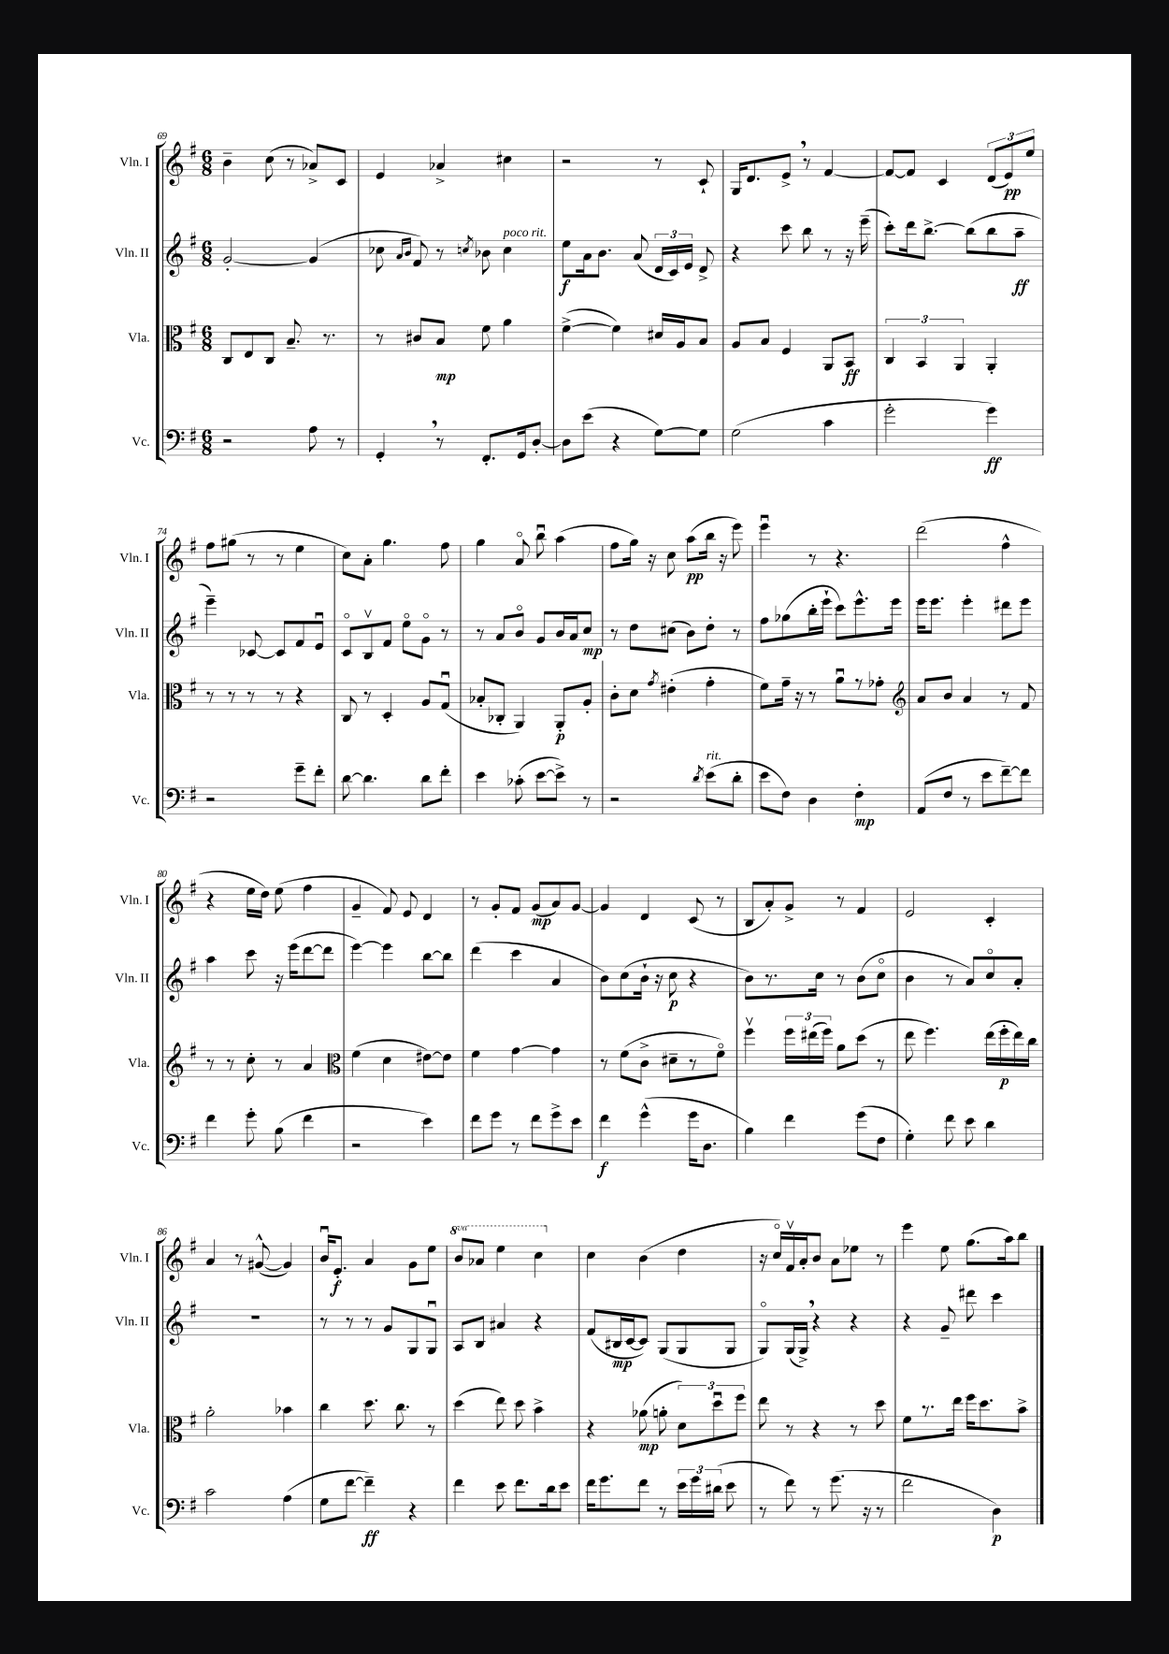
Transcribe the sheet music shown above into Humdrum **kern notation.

**kern	**kern	**kern	**kern
*staff4	*staff3	*staff2	*staff1
*clefF4	*clefC3	*clefG2	*clefG2
*k[f#]	*k[f#]	*k[f#]	*k[f#]
*M6/8	*M6/8	*M6/8	*M6/8
2r	8C	[2g'	4b~
.	8E	.	.
.	8C	.	(8cc
.	8.B~	.	8r
8A	.	(4g]	8a-^)
.	8.r	.	.
8r	.	.	8c
=	=	=	=
4GG'	8r	8cc-	4e
.	.	16qqa	.
.	.	16qqb	.
.	8c#	8f#)	.
8r	8B	8r	4a-^
.	.	8qcc	.
8.FF#'	8f#	8b-	.
.	4a	4cc	4cc#
16GG	.	.	.
[8D'	.	.	.
=	=	=	=
8D]	([4f#^	8ee	2r
(8e	.	16a	.
.	.	8.b	.
4r	4f#])	.	.
.	.	(8a	.
[8G)	16d#	24d	8r
.	.	24c)	.
.	16A	.	.
.	.	24e	.
8G]	8B	8d^	8c`
=	=	=	=
(2G	8A	4r	16G
.	.	.	8.d
.	8B	.	.
.	4F#	8ccc	8e^
.	.	8bb	8r
4c	8AA	8r	[4f#
.	8BB	16r	.
.	.	(16eee~	.
=	=	=	=
2g'	6C	8ccc')	8f#_
.	.	16ddd	8f#]
.	6BB	.	.
.	.	[8.bb^	.
.	.	.	4c
.	6AA	.	.
.	.	(8bb]	.
4g)	4AA'	8bb	(12d
.	.	.	12e)
.	.	8aa~	.
.	.	.	12ee
=	=	=	=
2r	8r	4eee~)	8ff#
.	8r	.	(8gg#
.	8r	[8c-	8r
.	8r	8c-]	8r
8g~	4r	8f#	4ee
8f#'	.	8eu	.
=	=	=	=
[8d	8C	8co	8cc)
4.d]	8r	8Bv	8a'
.	4D'	8f#	4.gg
.	.	8eeo	.
8d	8A	8go	.
8f#'	(8Gu	8r	8ff#
=	=	=	=
4e	8B-'	8r	4gg
.	8C-'	8a	.
(8c-'	4AA)	8bo	8ao
[8e	.	8g	8bbu
8e^])	8AA'	16b	(4aa
.	.	16a	.
8r	8A'	8cc	.
=	=	=	=
2r	8c'	8r	8ff#
.	8d	8dd	16gg)
.	.	.	16r
.	8qg	.	.
.	(4e#'	(8cc#	8cc
.	.	8b)	(8aa
8qd	.	.	.
(8e	4g'	8dd'	16bb
.	.	.	16r
8d'	.	8r	8eee)
=	=	=	=
8e	8f#)	8ff#	4eeeu
8F#)	16g~	(8gg-	.
.	16r	.	.
4D	8r	16bb'	8r
.	.	16eee`	.
.	8au	8ccc)	4.r
4F#'	8r	8.eee^^	.
.	8g-'	.	.
.	.	16eee	.
=	=	=	=
*	*clefG2	*	*
(8AA	8a	16eee	(2ddd
.	.	8.eee	.
8F#	8b	.	.
8r	4a	4eee'	.
8e	.	.	.
[8f#~)	8r	8ddd#	4ff#^^
8f#]	8f#	8eee	.
=	=	=	=
4f#	8r	4aa	4r
.	8r	.	.
8g'	8cc'	8ccc	16ee
.	.	.	16dd)
(8B	8r	16r	(8ee
.	.	(16eee	.
4f#	4a	[8ddd	4ff#
.	.	8ddd]	.
=	=	=	=
*	*clefC3	*	*
2r	(4f#	[4eee)	4g~
.	4d	4eee]	8f#)
.	.	.	8e
4e)	[8e#)	[8bb	4d
.	8e#]	8bb]	.
=	=	=	=
8f#	4f#	(4ddd	8r
8g	.	.	8g'
8r	[4g	4ccc	8f#
8f#	.	.	(8g
8g^	4g]	4a	8a)
8e	.	.	[8g
=	=	=	=
4f#	8r	8b)	4g]
.	(8f#	(8cc	.
(4g^^	8c^	16b`	4d
.	.	16r	.
.	8d#~	8cc	.
16g	8r	4r	(8c
8.D	.	.	.
.	8f#o)	.	8r
=	=	=	=
4B)	4ff#v	8b)	8B
.	.	8.r	8a')
4f#	24ff#	.	8g^
.	(24ee#	.	.
.	.	16cc	.
.	24ff#)	.	.
.	8a	8r	8r
(8g	(8dd	(8b	4f#
8F#	8r	8cco	.
=	=	=	=
4G')	8ee	4b	2e
.	4.ff#)	.	.
8f#	.	8r	.
8e	.	8a)	.
4d	(16ee	8cco	4c'
.	16ff#'	.	.
.	16ee)	8a'	.
.	16cc	.	.
=	=	=	=
2c	2a'	2.r	4a
.	.	.	8r
.	.	.	([8g#^^
(4A	4b-	.	4g#])
=	=	=	=
8G	4cc	8r	16bu
.	.	.	8.e'
[8f#	.	8r	.
4f#~])	8.dd	8r	4a
.	.	8g	.
.	8.cc	.	.
4r	.	8G	8g
.	8r	8Gu	8ee
=	=	=	=
4f#	(4dd	8A	8bb
.	.	8B	8aa-
8e	8ee)	4a#	4eee
8.f#	8dd	.	.
.	4b^	4r	4ccc
16d	.	.	.
8e	.	.	.
=	=	=	=
16f#	4r	(8f#	4cc
8.g	.	.	.
.	.	16B#	.
.	.	[16c	.
8f#	(8a-	8c])	(4b
8r	8a'	(8G	.
24e	12d)	8G	4dd
24g	.	.	.
(24d#	12ddu	.	.
8e	.	8G	.
.	12ff#	.	.
=	=	=	=
8r	8ee	8Go)	16r
.	.	.	16cco)
8f#)	8r	(16G	16f#v
.	.	16G^)	16a'
8r	4r	4r	8b
(8.g	.	.	8a
.	8r	4r	8ee-
16r	.	.	.
8r	8dd	.	8r
=	=	=	=
2f#	8f#	4r	4eee
.	8.r	.	.
.	.	8g~	8ee
.	16ee	.	.
.	16ff#	8ddd#	(8.gg
.	8.dd	.	.
4D)	.	4ccc	.
.	.	.	16aa)
.	8b^	.	8bb
==	==	==	==
*-	*-	*-	*-
